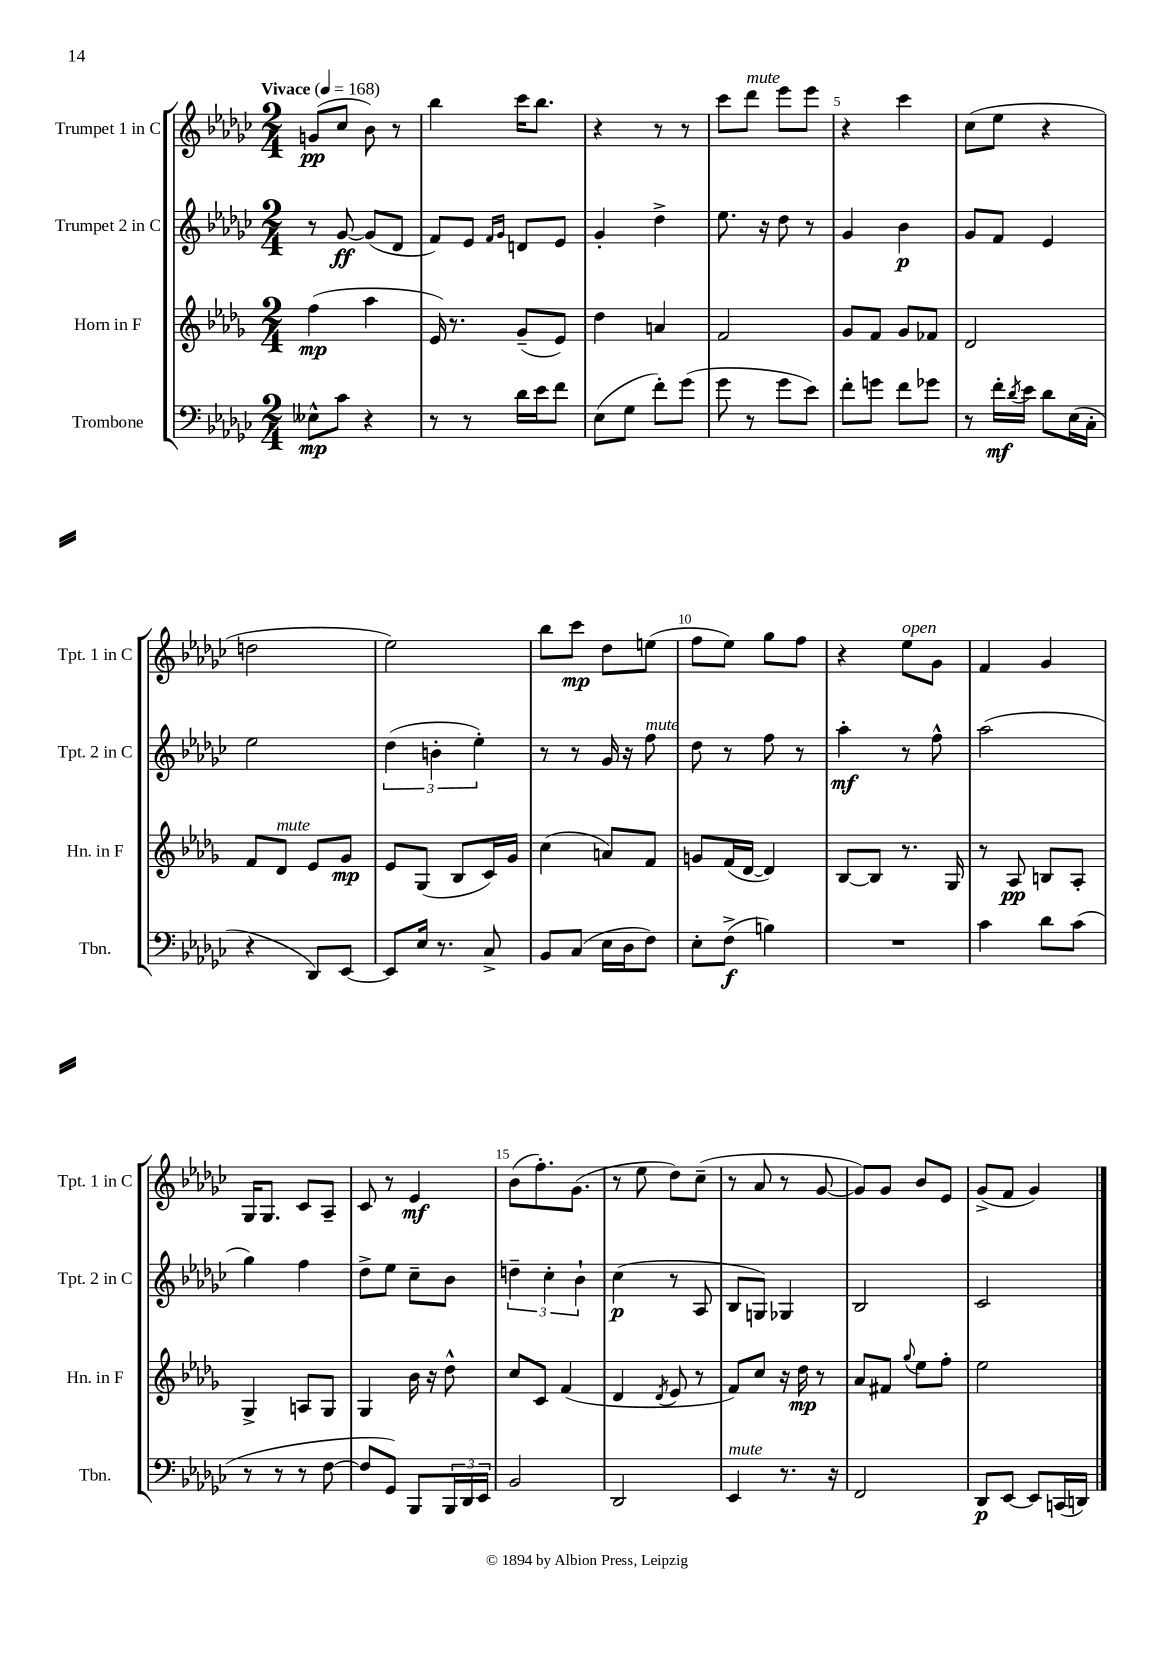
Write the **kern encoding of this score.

**kern	**dynam	**kern	**dynam	**kern	**dynam	**kern	**dynam
*part4	*part4	*part3	*part3	*part2	*part2	*part1	*part1
*staff4	*staff4	*staff3	*staff3	*staff2	*staff2	*staff1	*staff1
*I"Trombone	*	*I"Horn in F	*	*I"Trumpet 2 in C	*	*I"Trumpet 1 in C	*
*I'Tbn.	*	*I'Hn. in F	*	*I'Tpt. 2 in C	*	*I'Tpt. 1 in C	*
*clefF4	*	*clefG2	*	*clefG2	*	*clefG2	*
*k[b-e-a-d-g-c-]	*	*k[b-e-a-d-g-]	*	*k[b-e-a-d-g-c-]	*	*k[b-e-a-d-g-c-]	*
*M2/4	*	*M2/4	*	*M2/4	*	*M2/4	*
*MM168	*	*MM168	*	*MM168	*	*MM168	*
=1	=1	=1	=1	=1	=1	=1	=1
!	!	!	!	!	!	!LO:TX:a:B:t=Vivace	!
8E--X^^\L	mp	(4ff\	mp	8r	.	(8gn/L	pp
8c-\J	.	.	.	[8g-/	ff	8cc-/J	.
4r	.	4aa-\	.	(8g-/L]	.	8b-\)	.
.	.	.	.	8d-/J	.	8r	.
=2	=2	=2	=2	=2	=2	=2	=2
8r	.	16e-/)	.	8f/L)	.	4bb-\	.
.	.	8.r	.	.	.	.	.
8r	.	.	.	8e-/J	.	.	.
.	.	.	.	16qqf/LL	.	.	.
.	.	.	.	16qqg-/JJ	.	.	.
16d-\LL	.	(8g-~/L	.	8dn/L	.	16ccc-\KL	.
16e-\J	.	.	.	.	.	8.bb-\J	.
8f\J	.	8e-/J)	.	8e-/J	.	.	.
=3	=3	=3	=3	=3	=3	=3	=3
(8E-\L	.	4dd-\	.	4g-'/	.	4r	.
8G-\J	.	.	.	.	.	.	.
8f'\L)	.	4an/	.	4dd-^\	.	8r	.
(8g-\J	.	.	.	.	.	8r	.
=4	=4	=4	=4	=4	=4	=4	=4
8g-\	.	2f/	.	8.ee-\	.	8ccc-\L	.
!	!	!	!	!	!	!LO:TX:a:i:t=mute	!
8r	.	.	.	.	.	8ddd-\J	.
.	.	.	.	16r	.	.	.
8g-\L	.	.	.	8dd-\	.	8eee-\L	.
8e-\J)	.	.	.	8r	.	8eee-\J	.
=5	=5	=5	=5	=5	=5	=5	=5
8f'\L	.	8g-/L	.	4g-/	.	4r	.
8gn\J	.	8f/J	.	.	.	.	.
8f\L	.	8g-/L	.	4b-\	p	4ccc-\	.
8g-X\J	.	8f-X/J	.	.	.	.	.
=6	=6	=6	=6	=6	=6	=6	=6
8r	.	2d-/	.	8g-/L	.	(8cc-\L	.
16f'\LL	mf	.	.	8f/J	.	8ee-\J	.
8qd-/	.	.	.	.	.	.	.
16e-\JJ	.	.	.	.	.	.	.
8d-\L	.	.	.	4e-/	.	4r	.
(16E-\L	.	.	.	.	.	.	.
16C-'\JJ	.	.	.	.	.	.	.
!!LO:LB:g=z
=7	=7	=7	=7	=7	=7	=7	=7
4r	.	8f/L	.	2ee-\	.	2ddn\	.
!	!	!LO:TX:a:i:t=mute	!	!	!	!	!
.	.	8d-/J	.	.	.	.	.
8DD-/L)	.	8e-/L	.	.	.	.	.
[8EE-/J	.	8g-/J	mp	.	.	.	.
=8	=8	=8	=8	=8	=8	=8	=8
8EE-/L]	.	8e-/L	.	(6dd-\	.	2ee-\)	.
16E-/Jk	.	(8G-/J	.	.	.	.	.
.	.	.	.	6bn'\	.	.	.
8.r	.	.	.	.	.	.	.
.	.	8B-/L	.	.	.	.	.
.	.	.	.	6ee-'\)	.	.	.
8C-^/	.	16c/L)	.	.	.	.	.
.	.	16g-/JJ	.	.	.	.	.
=9	=9	=9	=9	=9	=9	=9	=9
8BB-/L	.	(4cc\	.	8r	.	8bb-\L	.
(8C-/J	.	.	.	8r	.	8ccc-\J	mp
16E-\LL	.	8an/L)	.	16g-/	.	8dd-\L	.
16D-\J	.	.	.	16r	.	.	.
!	!	!	!	!LO:TX:a:i:t=mute	!	!	!
8F\J)	.	8f/J	.	8ff\	.	(8een\J	.
=10	=10	=10	=10	=10	=10	=10	=10
8E-'\L	.	8gn/L	.	8dd-\	.	8ff\L	.
(8F^\J	f	(16f/L	.	8r	.	8ee-\J)	.
.	.	[16d-/JJ	.	.	.	.	.
4Bn\)	.	4d-/])	.	8ff\	.	8gg-\L	.
.	.	.	.	8r	.	8ff\J	.
=11	=11	=11	=11	=11	=11	=11	=11
2r	.	[8B-/L	.	4aa-'\	mf	4r	.
.	.	8B-/J]	.	.	.	.	.
!	!	!	!	!	!	!LO:TX:a:i:t=open	!
.	.	8.r	.	8r	.	8ee-\L	.
.	.	.	.	8ff^^\	.	8g-\J	.
.	.	16G-/	.	.	.	.	.
=12	=12	=12	=12	=12	=12	=12	=12
4c-\	.	8r	.	(2aa-\	.	4f/	.
.	.	8A-/	pp	.	.	.	.
8d-\L	.	8Bn/L	.	.	.	4g-/	.
(8c-\J	.	8A-'/J	.	.	.	.	.
!!LO:LB:g=z
=13	=13	=13	=13	=13	=13	=13	=13
8r	.	4G-^/	.	4gg-\)	.	16G-/KL	.
.	.	.	.	.	.	8.G-/J	.
8r	.	.	.	.	.	.	.
8r	.	8An/L	.	4ff\	.	8c-/L	.
[8F\	.	8G-/J	.	.	.	8A-~/J	.
=14	=14	=14	=14	=14	=14	=14	=14
8F/L]	.	4G-/	.	8dd-^\L	.	8c-/	.
8GG-/J)	.	.	.	8ee-\J	.	8r	.
8BBB-/L	.	16b-\	.	8cc-~\L	.	4e-/	mf
.	.	16r	.	.	.	.	.
24BBB-/L	.	8dd-^^\	.	8b-\J	.	.	.
24DD-/	.	.	.	.	.	.	.
24EE-/JJ	.	.	.	.	.	.	.
=15	=15	=15	=15	=15	=15	=15	=15
2BB-/	.	8cc/L	.	6ddn~\	.	(8b-\L	.
.	.	8c/J	.	.	.	8.ff'\)	.
.	.	.	.	6cc-'\	.	.	.
.	.	(4f/	.	.	.	.	.
.	.	.	.	.	.	(8.g-\J	.
.	.	.	.	6b-`\	.	.	.
=16	=16	=16	=16	=16	=16	=16	=16
2DD-/	.	4d-/	.	(4cc-\	p	8r	.
.	.	.	.	.	.	8ee-\	.
.	.	8qd-/	.	.	.	.	.
.	.	8e-/	.	8r	.	8dd-\L)	.
.	.	8r	.	8A-/	.	(8cc-~\J	.
=17	=17	=17	=17	=17	=17	=17	=17
!LO:TX:a:i:t=mute	!	!	!	!	!	!	!
4EE-/	.	8f/L)	.	8B-/L	.	8r	.
.	.	8cc/J	.	8Gn/J)	.	8a-/	.
8.r	.	16r	.	4G-X/	.	8r	.
.	.	16dd-\	mp	.	.	.	.
.	.	8r	.	.	.	[8g-/	.
16r	.	.	.	.	.	.	.
=18	=18	=18	=18	=18	=18	=18	=18
2FF/	.	8a-/L	.	2B-/	.	8g-/L])	.
.	.	8f#X/J	.	.	.	8g-/J	.
.	.	8qqgg-/	.	.	.	.	.
.	.	8ee-\L	.	.	.	8b-/L	.
.	.	8ff'\J	.	.	.	8e-/J	.
=19	=19	=19	=19	=19	=19	=19	=19
8DD-/L	p	2ee-\	.	2c-/	.	(8g-^/L	.
[8EE-/J	.	.	.	.	.	8f/J	.
8EE-/L]	.	.	.	.	.	4g-/)	.
(16CCn/L	.	.	.	.	.	.	.
16DDn/JJ)	.	.	.	.	.	.	.
==	==	==	==	==	==	==	==
*-	*-	*-	*-	*-	*-	*-	*-
